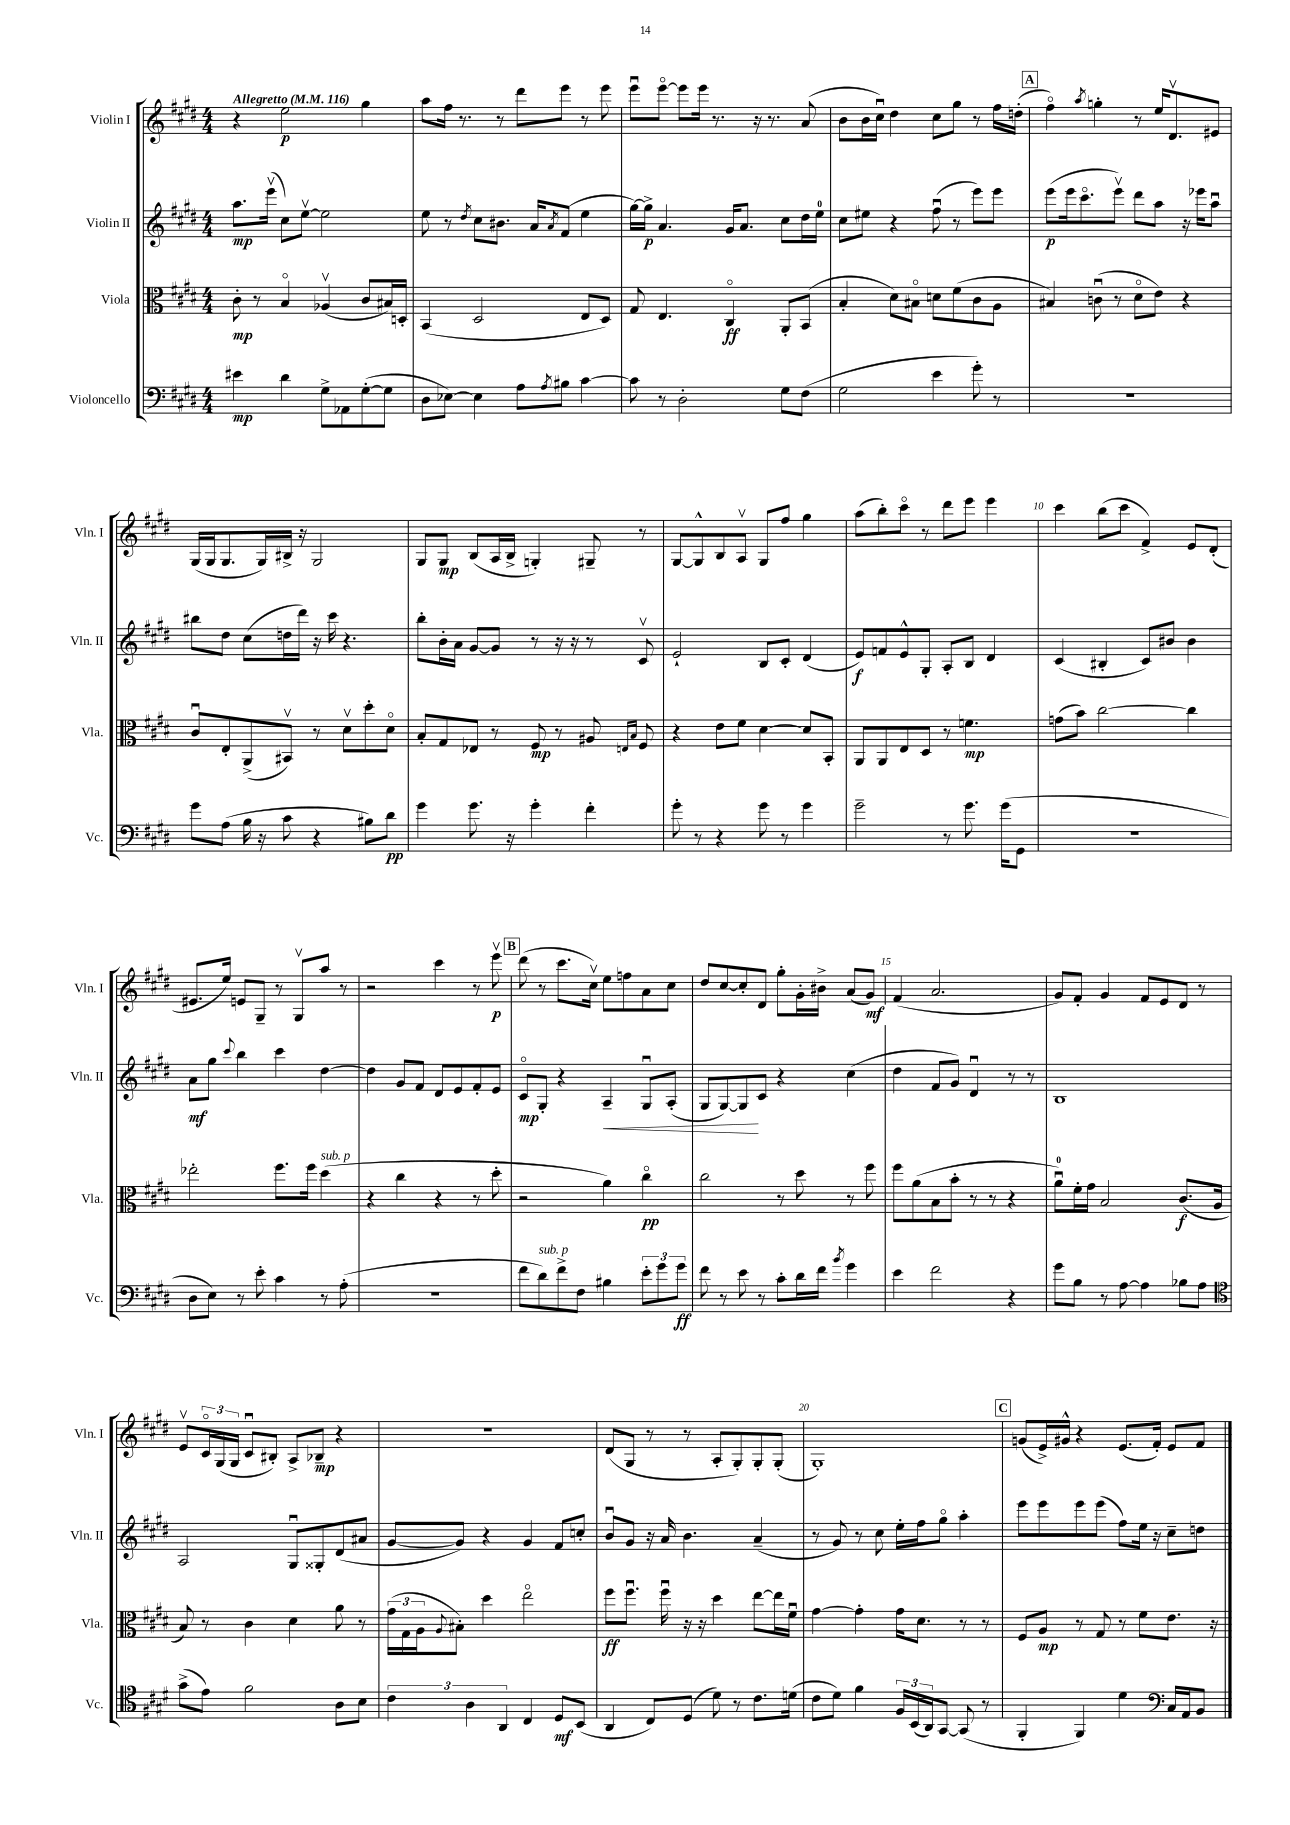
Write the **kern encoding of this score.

**kern	**kern	**kern	**kern
*staff4	*staff3	*staff2	*staff1
*clefF4	*clefC3	*clefG2	*clefG2
*k[f#c#g#d#]	*k[f#c#g#d#]	*k[f#c#g#d#]	*k[f#c#g#d#]
*M4/4	*M4/4	*M4/4	*M4/4
*MM116	*MM116	*MM116	*MM116
4e#	8c#'	8.aa	4r
.	8r	.	.
.	.	(16eeev	.
4d#	4Bo	8cc#)	2ee
.	.	[8eev	.
8G#^	(4A-v	2ee]	.
8AA-	.	.	.
([8G#'	8c#	.	4gg#
8G#]	16B#)	.	.
.	16D'	.	.
=	=	=	=
8D#	(4BB	8ee	8aa
[8E-)	.	8r	16ff#
.	.	.	8.r
.	.	8qdd#	.
4E-]	2D#	8cc#	.
.	.	8.b#	8r
8A	.	.	8ddd#
.	.	16a	.
8qA	.	8qa	.
8B#	.	(8f#	8eee
[4c#	8E	4ee	8r
.	8D#)	.	8eee
=	=	=	=
8c#]	8G#	[16gg#)	8eeeu
.	.	16gg#^]	.
8r	4.E	4.a	[8eeeo
2D#'	.	.	8eee]
.	.	.	16eee
.	.	.	8.r
.	4C#o	16g#	.
.	.	8.a	.
.	.	.	16r
.	.	.	8.r
8G#	8AA'	8cc#	.
(8F#	(8BB	16dd#	(8a
.	.	16ee	.
=	=	=	=
2G#	4B'	8cc#	8b
.	.	8ee#	16b
.	.	.	16cc#u)
.	8d#)	4r	4dd#
.	8B#o	.	.
4e	8d	(8ff#u	8cc#
.	(8f#	8r	8gg#
8g#')	8c#	8eee)	8r
8r	8A	8eee	16ff#
.	.	.	(16dd'
=	=	=	=
1r	4B#)	(8eee	4ff#o)
.	.	16eee	.
.	.	8.ccc#o	.
.	.	.	8qaa
.	(8cu	.	4gg'
.	8r	8eeev)	.
.	8d#o	8ddd#	8r
.	8e)	8aa	16ee
.	.	.	8.d#v
.	4r	16r	.
.	.	16eee-	.
.	.	8aau	8e#
=	=	=	=
8g#	8c#u	8bb#	(16G#
.	.	.	16G#
(8A	8E'	8dd#	8.G#
16B	(8AA^	(8cc#	.
16r	.	.	16G#)
8c#	8BB#v)	16dd	16B#^
.	.	16ddd#)	16r
4r	8r	16r	2G#
.	.	16ccc#	.
.	8d#v	4.r	.
8B#)	8dd#'	.	.
8d#	8d#o	.	.
=	=	=	=
4g#	8B'	8bb'	8G#
.	8G#	16b'	8G#
.	.	16a	.
8.g#	8E-	[8g#	(8B
.	8r	8g#]	16A
16r	.	.	16B^
4g#'	8F#	8r	4G')
.	8r	16r	.
.	.	16r	.
4f#'	8A#	8r	8G#~
.	16qqE	.	.
.	16qqB	.	.
.	8F#	8c#v	8r
=	=	=	=
8g#'	4r	2e`	[8G#
8r	.	.	8G#^^]
4r	8e	.	8B
.	8f#	.	8Av
8g#	[4d#	8B	8G#
8r	.	8c#'	8ff#
4g#	8d#]	(4d#	4gg#
.	8BB'	.	.
=	=	=	=
2g#~	8AA	8e)	(8aa
.	8AA	8f	8bb')
.	8E	8e^^	8ccc#o
.	8D#	8G#'	8r
8r	8r	8A'	8ddd#
8.g#	4.f	8B	8eee
.	.	4d#	4eee
(16g#	.	.	.
8GG#	.	.	.
=	=	=	=
1r	(8g	(4c#	4ccc#
.	8b)	.	.
.	[2cc#	4B#'	(8bb
.	.	.	8ccc#
.	.	8c#)	4f#^)
.	.	8b#	.
.	4cc#]	4b#	8e
.	.	.	(8d#'
=	=	=	=
8D#	2ee-'	8a	8.e#
8E)	.	8gg#	.
.	.	.	16ee)
.	.	8qqccc#	.
8r	.	4bb	8e
8e'	.	.	8G#~
4c#	8.ff#	4ccc#	8r
.	.	.	8G#v
.	16ff#	.	.
8r	(4dd#	[4dd#	8aa
(8A'	.	.	8r
=	=	=	=
1r	4r	4dd#]	2r
.	4cc#	8g#	.
.	.	8f#	.
.	4r	8d#	4ccc#
.	.	8e	.
.	8r	8f#'	8r
.	8dd#'	8e	8eeev
=	=	=	=
8f#	2r	8c#o	(8ddd#
8d#)	.	8G#'	8r
8f#^	.	4r	8.ccc#
8F#	.	.	.
.	.	.	16cc#v)
4B#	4a)	4A~	8ee
.	.	.	8ff
12e'	4cc#o	8G#u	8a
12g#	.	.	.
.	.	(8A'	8cc#
12g#	.	.	.
=	=	=	=
8f#	2cc#	8G#	8dd#
8r	.	[8G#)	[8cc#
8e	.	8G#]	8cc#']
8r	.	8c#	8d#
8c#'	8r	4r	8gg#'
16d#	8dd#	.	16g#'
16f#	.	.	16b#^
8qb	.	.	.
4g#	8r	(4cc#	(8a
.	8ff#	.	8g#)
=	=	=	=
4e	8ff#	4dd#	(4f#
.	(8a	.	.
2f#	8B	8f#	2.a
.	8b'	8g#)	.
.	8r	4d#u	.
.	8r	.	.
4r	4r	8r	.
.	.	8r	.
=	=	=	=
8g#	8au)	1B	8g#)
8B	16f#'	.	8f#'
.	16g#	.	.
8r	2B	.	4g#
[8A	.	.	.
4A]	.	.	8f#
.	.	.	8e
8B-	(8.c#	.	8d#
8A	.	.	8r
.	16A	.	.
=	=	=	=
*clefC4	*	*	*
(8g#^	8B)	2A	8ev
8e)	8r	.	24c#o
.	.	.	(24G#
.	.	.	24G#
2f#	4c#	.	8c#u
.	.	.	8B#')
.	4d#	8G#u	8A^
.	.	8G##'	8B-~
8A	8a	(8d#	4r
8B	8r	8a#	.
=	=	=	=
6c#	(24g#	[8g#	1r
.	24G#	.	.
.	24A	.	.
.	8qqA	.	.
.	8B#')	8g#])	.
6A	.	.	.
.	4dd#	4r	.
6AA	.	.	.
4C#	2eeo	4g#	.
8D#	.	8f#	.
(8BB	.	8cc'	.
=	=	=	=
4AA	8ff#	8bu	(8d#
.	8.ff#u	8g#	8G#
8C#)	.	16r	8r
.	16ff#u	16a	.
(8D#	16r	4.b	8r
.	16r	.	.
8d#)	4dd#	.	8A'
8r	.	.	8G#')
8.c#	[8ee	(4a~	8G#'
.	16ee]	.	(8G#'
(16d	16f#u	.	.
=	=	=	=
8c#	[4g#	8r	1G#')
8d#)	.	8g#)	.
4f#	4g#']	8r	.
.	.	8cc#	.
24F#	16g#	16ee'	.
(24BB	.	.	.
.	8.d#	16ff#	.
24AA)	.	.	.
[8GG#	.	8gg#o	.
(8GG#]	8r	4aa'	.
8r	8r	.	.
=	=	=	=
4FF#'	8F#	8eee	(8g
.	8A	8eee	16e^)
.	.	.	16g#^^
4FF#)	8r	8eee	4r
.	8G#	(8eee	.
4d#	8r	8ff#)	(8.e
.	8f#	16ee	.
.	.	16r	16f#')
*clefF4	*	*	*
16C#	8.e	8cc#~	8e
16AA	.	.	.
8BB	.	8dd	8f#
.	16r	.	.
==	==	==	==
*-	*-	*-	*-
